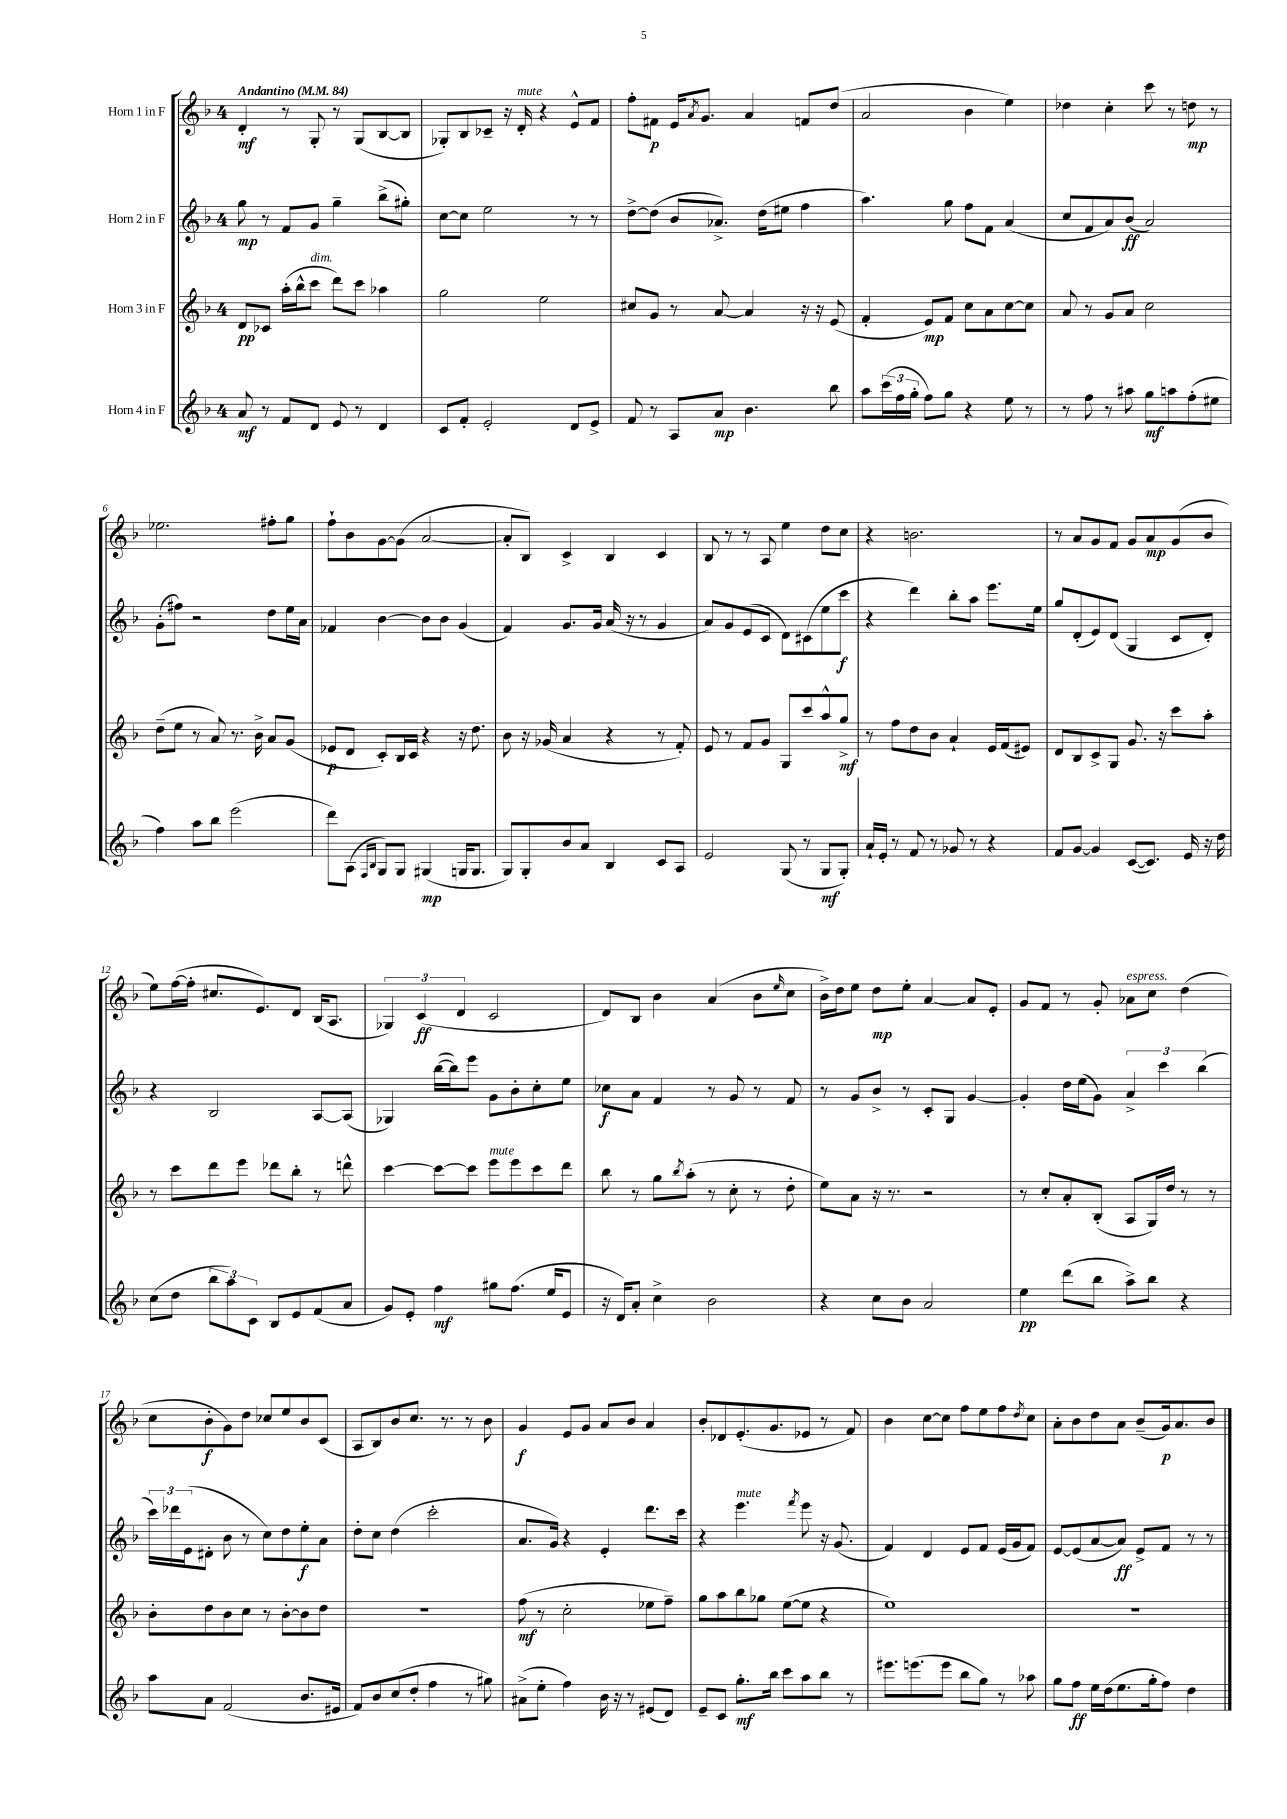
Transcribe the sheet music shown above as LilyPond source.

<<
\new StaffGroup <<
\new Staff = "s0" \with { instrumentName = "Horn 1 in F" } {
    \clef treble \key f \major \once \override Staff.TimeSignature.style = #'single-digit \time 4/4 \tempo "Andantino" 4 = 84
    d'4-.\mf r8 g8-. r8 g8( bes8~ bes8 |
    ges8-.) bes8 ces'8-- r16 d'16-.^\markup { \italic "mute" } r4 e'8-^ f'8 |
    f''8-. fis'8\p e'16 \acciaccatura { a'8 } g'8. a'4 f'8 d''8( |
    a'2 bes'4 e''4) |
    des''4 c''4-. c'''8 r8 d''8\mp r8 |
    ees''2. fis''8-. g''8 |
    f''8-! bes'8 g'8~ g'8( a'2~ |
    a'8-. bes8) c'4-> bes4 c'4 |
    bes8 r8 r8 a8 e''4 d''8 c''8 |
    r4 b'2. |
    r8 a'8 g'8 f'8 g'8 a'8\mp g'8( bes'8 |
    e''8) f''16~( f''16-. cis''8. e'8.) d'8 bes16( a8. |
    \tuplet 3/2 { ges4) c'4\ff( d'4 } c'2 |
    d'8) bes8 bes'4 a'4( bes'8 \grace { e''16 } c''8 |
    bes'16->) d''16 e''8 d''8\mp e''8-. a'4~ a'8 e'8-. |
    g'8 f'8 r8 g'8-. aes'8^\markup { \italic "espress." } c''8 d''4( |
    c''8 bes'8-.\f g'8) d''8 ces''8 e''8 bes'8 c'8( |
    a8 bes8) bes'8 c''8. r8. r8 bes'8 |
    g'4\f e'8 g'8 a'8 bes'8 a'4 |
    bes'8-. des'8 e'8.-.( g'8. ees'8 r8 f'8) |
    bes'4 c''8~ c''8 f''8 e''8 f''8 \acciaccatura { d''8 } c''8 |
    a'8-. bes'8 d''8 a'8 bes'8--( g'16\p) a'8. bes'8 \bar "|." |
}
\new Staff = "s1" \with { instrumentName = "Horn 2 in F" } {
    \clef treble \key f \major \once \override Staff.TimeSignature.style = #'single-digit \time 4/4
    g''8\mp r8 f'8 g'8 g''4-- bes''8->( gis''8-.) |
    c''8~ c''8 e''2 r8 r8 |
    d''8~-> d''8( bes'8 aes'8.->) d''16( eis''8 f''4 |
    a''4.) g''8 f''8 f'8 a'4( |
    c''8 f'8 a'8) bes'8\ff( a'2) |
    g'8-.( fis''8) r2 d''8 e''16 a'16 |
    fes'4 bes'4~ bes'8 bes'8 g'4( |
    f'4) g'8. g'16 a'16( r16 r8 g'4 |
    a'8) g'8 e'8( c'8 d'8) cis'8( e''8 c'''8\f |
    r4 d'''4) bes''8-. a''8 e'''8. e''16 |
    g''8 d'8-.( e'8) d'8( g4 c'8 d'8-.) |
    r4 bes2 a8~ a8( |
    ges4) bes''16~( bes''16) e'''8 g'8 bes'8-. c''8-. e''8 |
    ces''8\f a'8 f'4 r8 g'8 r8 f'8 |
    r8 g'8 bes'8-> r8 c'8-. g8 g'4~ |
    g'4-. d''16 e''16( g'8) \tuplet 3/2 { a'4-> c'''4 bes''4( } |
    \tuplet 3/2 { c'''16) des'''16 e'16( } dis'8-. bes'8 r8 c''8) d''8 e''8-.\f a'8 |
    d''8-. c''8 d''4( c'''2-. |
    a'8. g'16) r4 e'4-. d'''8. c'''16 |
    r4 e'''4.^\markup { \italic "mute" } \acciaccatura { f'''8 } e'''8 r16 g'8.( |
    f'4) d'4 e'8 f'8 e'16( g'16 f'8) |
    e'8~ e'8( a'8~ a'8\ff) e'8-> f'8 r8 r8 \bar "|." |
}
\new Staff = "s2" \with { instrumentName = "Horn 3 in F" } {
    \clef treble \key f \major \once \override Staff.TimeSignature.style = #'single-digit \time 4/4
    d'8\pp ces'8 a''16-.( bes''16-^ c'''8^\markup { \italic "dim." } d'''8) c'''8 aes''4 |
    g''2 e''2 |
    cis''8 g'8 r8 a'8~ a'4 r16 r16 e'8( |
    f'4-. e'8\mp) f'8 c''8 a'8 c''8~ c''8 |
    a'8 r8 g'8 a'8 c''2 |
    d''8--( e''8 r8 a'8) r8. bes'16-> a'8 g'8( |
    ees'8\p d'8 c'8-.) bes16 c'16 r4 r16 d''8. |
    bes'8 r16 ges'16( a'4 r4 r8 f'8-.) |
    e'8 r8 f'8 g'8 g8 c'''8 a''8-^ g''8->\mf |
    r8 f''8 d''8 bes'8 a'4-! e'16 f'16( eis'8) |
    d'8 bes8 c'8-> g8 g'8. r16 c'''8 a''8-. |
    r8 c'''8 d'''8 e'''8 des'''8 bes''8-. r8 d'''8-^ |
    c'''4~ c'''8~ c'''8 e'''8^\markup { \italic "mute" } e'''8 c'''8 d'''8 |
    bes''8 r8 g''8 \acciaccatura { bes''8 } a''8-.( r8 c''8-. r8 d''8-. |
    e''8) a'8 r16 r8. r2 |
    r8 c''8-. a'8-. bes8-.( a8 g16) d''16 r8 r8 |
    bes'8-. d''8 bes'8 c''8 r8 bes'8~-. bes'8 d''8 |
    R1 |
    f''8\mf( r8 c''2-. ees''8 f''8--) |
    g''8 a''8 bes''8 ges''8 e''8~( e''8 r4 |
    e''1) |
    R1 \bar "|." |
}
\new Staff = "s3" \with { instrumentName = "Horn 4 in F" } {
    \clef treble \key f \major \once \override Staff.TimeSignature.style = #'single-digit \time 4/4
    a'8\mf r8 f'8 d'8 e'8 r8 d'4 |
    c'8 f'8-. e'2-. d'8 e'8-> |
    f'8 r8 a8 a'8\mp bes'4. bes''8 |
    a''8 \tuplet 3/2 { c'''16( f''16 g''16-. } f''8) g''8 r4 e''8 r8 |
    r8 f''8 r8 ais''8 g''8\mf a''8 f''8-.( eis''8 |
    f''4) a''8 bes''8 e'''2( |
    d'''8) a8( \grace { f16 bes16 } g8) g8 gis4\mp( g16 g8. |
    g8) g8-. bes'8 a'8 bes4 c'8 a8 |
    e'2 g8( r8 g8\mf g8-.) |
    a'16-! e'16-. r8 f'8 r8 ges'8 r8 r4 |
    f'8 g'8~ g'4 c'8~( c'8.) e'16 r16 d''16 |
    c''8( d''8 \tuplet 3/2 { bes''8 a''8) c'8 } bes8 e'8 f'8( a'8 |
    g'8) e'8-. f''4\mf gis''8 f''8.( e''16 e'8 |
    r16 d'16) a'8-. c''4-> bes'2 |
    r4 c''8 bes'8 a'2 |
    e''4\pp d'''8( bes''8 a''8->) bes''8 r4 |
    a''8 a'8 f'2( bes'8. eis'16 |
    f'8) bes'8 c''8( d''8-. f''4 r8 gis''8) |
    ais'8->( e''8-. f''4) bes'16 r16 r8 eis'8( d'8) |
    e'8-- c'8 g''8.-.\mf bes''16 c'''8 a''8 bes''8 r8 |
    eis'''8. e'''8.( e'''8 bes''8 g''8) r8 aes''8 |
    g''8 f''8\ff e''16 d''16( e''8. g''16-. f''8) d''4 \bar "|." |
}
>>
>>
